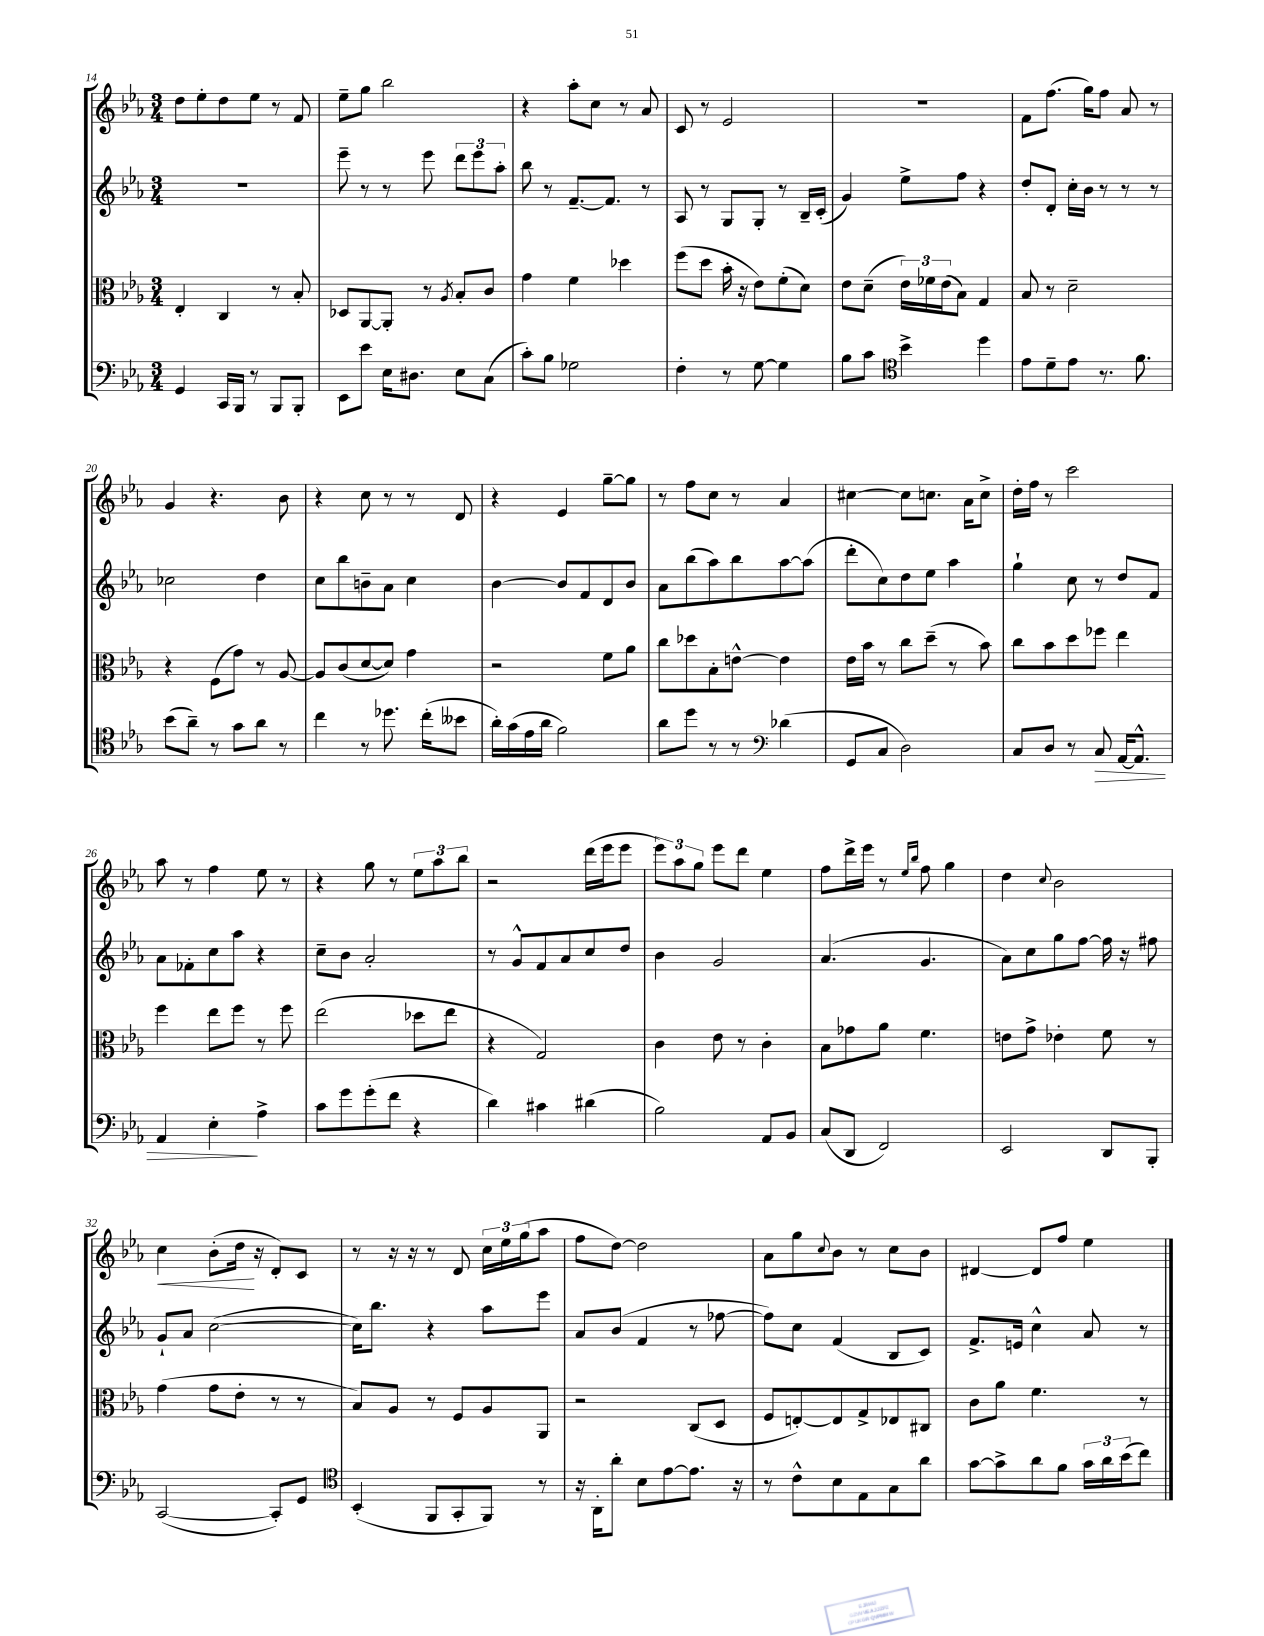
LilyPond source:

<<
\new StaffGroup <<
\new Staff = "s0" {
    \clef treble \key ees \major \numericTimeSignature \time 3/4
    d''8 ees''8-. d''8 ees''8 r8 f'8 |
    ees''8-- g''8 bes''2 |
    r4 aes''8-. c''8 r8 aes'8 |
    c'8 r8 ees'2 |
    R2. |
    f'8 f''8.( g''16) f''8 aes'8 r8 |
    g'4 r4. bes'8 |
    r4 c''8 r8 r8 d'8 |
    r4 ees'4 g''8~-- g''8 |
    r8 f''8 c''8 r8 aes'4 |
    cis''4~ cis''8 c''8. aes'16 c''8-> |
    d''16-. f''16 r8 c'''2 |
    aes''8 r8 f''4 ees''8 r8 |
    r4 g''8 r8 \tuplet 3/2 { ees''8 aes''8 bes''8 } |
    r2 d'''16( ees'''16 ees'''8 |
    \tuplet 3/2 { ees'''8) aes''8 g''8 } ees'''8 d'''8 ees''4 |
    f''8 d'''16-> ees'''16 r8 \grace { ees''16 bes''16 } f''8 g''4 |
    d''4 \appoggiatura { c''8 } bes'2 |
    c''4\< bes'8-.( d''16\! r16 d'8-.) c'8 |
    r8 r16 r16 r8 d'8 \tuplet 3/2 { c''16 ees''16 g''16( } aes''8 |
    f''8 d''8~) d''2 |
    aes'8 g''8 \appoggiatura { c''8 } bes'8 r8 c''8 bes'8 |
    dis'4~ dis'8 f''8 ees''4 \bar "|." |
}
\new Staff = "s1" {
    \clef treble \key ees \major \numericTimeSignature \time 3/4
    R2. |
    ees'''8-- r8 r8 ees'''8 \tuplet 3/2 { d'''8 ees'''8 aes''8-. } |
    bes''8 r8 f'8.~-- f'8. r8 |
    aes8 r8 g8 g8-. r8 bes16-- c'16-.( |
    g'4) ees''8-> f''8 r4 |
    d''8-. d'8-. c''16-. bes'16 r8 r8 r8 |
    ces''2 d''4 |
    c''8 bes''8 b'8-- aes'8 c''4 |
    bes'4~ bes'8 f'8 d'8 bes'8 |
    aes'8 bes''8( aes''8) bes''8 aes''8~ aes''8( |
    d'''8-. c''8) d''8 ees''8 aes''4 |
    g''4-! c''8 r8 d''8 f'8 |
    aes'8 fes'8-. c''8 aes''8 r4 |
    c''8-- bes'8 aes'2-. |
    r8 g'8-^ f'8 aes'8 c''8 d''8 |
    bes'4 g'2 |
    aes'4.( g'4. |
    aes'8) c''8 g''8 f''8~ f''16 r16 fis''8 |
    g'8-! aes'8 c''2~( |
    c''16) bes''8. r4 aes''8 ees'''8 |
    aes'8 bes'8( f'4 r8 fes''8~ |
    fes''8) c''8 f'4( bes8 c'8) |
    f'8.-> e'16 c''4-^ aes'8 r8 \bar "|." |
}
\new Staff = "s2" {
    \clef alto \key ees \major \numericTimeSignature \time 3/4
    ees4-. c4 r8 bes8-. |
    des8 aes,8~ aes,8-. r8 \acciaccatura { aes8 } bes8-. c'8 |
    g'4 f'4 des''4 |
    f''8( d''8 bes'16-. r16 ees'8) f'8-.( d'8) |
    ees'8 d'8--( \tuplet 3/2 { ees'16) fes'16 ees'16( } bes8) g4 |
    bes8 r8 d'2-- |
    r4 f8( g'8) r8 aes8~ |
    aes8 c'8( d'8~ d'8) g'4 |
    r2 f'8 aes'8 |
    c''8 des''8 bes8-. e'8~-^ e'4 |
    ees'16 bes'16 r8 c''8 d''8--( r8 bes'8) |
    c''8 bes'8 d''8 fes''8 ees''4 |
    f''4 ees''8 f''8 r8 f''8 |
    ees''2( des''8 ees''8 |
    r4 g2) |
    c'4 ees'8 r8 c'4-. |
    bes8 ges'8 aes'8 f'4. |
    e'8 g'8-> ees'4-. f'8 r8 |
    g'4( g'8 ees'8-. r8 r8 |
    bes8) aes8 r8 f8 aes8 aes,8 |
    r2 c8( d8 |
    f8 e8~-.) e8 g8-> ees8 cis8 |
    c'8 aes'8 f'4. r8 \bar "|." |
}
\new Staff = "s3" {
    \clef bass \key ees \major \numericTimeSignature \time 3/4
    g,4 c,16 bes,,16 r8 bes,,8 bes,,8-. |
    ees,8 ees'8 ees16 dis8. ees8 c8( |
    c'8-.) bes8 ges2 |
    f4-. r8 g8~ g4 |
    bes8 c'8 \clef tenor bes'4-> d''4 |
    ees'8 d'8-- ees'8 r8. f'8. |
    bes'8( aes'8--) r8 g'8 aes'8 r8 |
    c''4 r8 des''8. c''16-.( beses'8 |
    aes'16-.) g'16( ees'16 aes'16 f'2) |
    aes'8 d''8 r8 r8 \clef bass des'4( |
    g,8 c8 d2) |
    c8 d8 r8 c8\> aes,16~ aes,8.-^ |
    aes,4 ees4-.\! aes4-> |
    c'8 g'8 g'8-.( f'8 r4 |
    d'4) cis'4 dis'4( |
    bes2) aes,8 bes,8 |
    c8( d,8 f,2) |
    ees,2 d,8 bes,,8-. |
    c,2~( c,8-.) g,8 |
    \clef tenor bes,4-.( f,8 g,8-. f,8) r8 |
    r16 aes,16-. aes'8-. bes8 ees'8~ ees'8. r16 |
    r8 c'8-^ bes8 ees8 g8 aes'8 |
    g'8~ g'8-> aes'8 f'8 \tuplet 3/2 { g'16 aes'16 bes'16( } c''8) \bar "|." |
}
>>
>>
\layout { \context { \Score currentBarNumber = #14 } }
